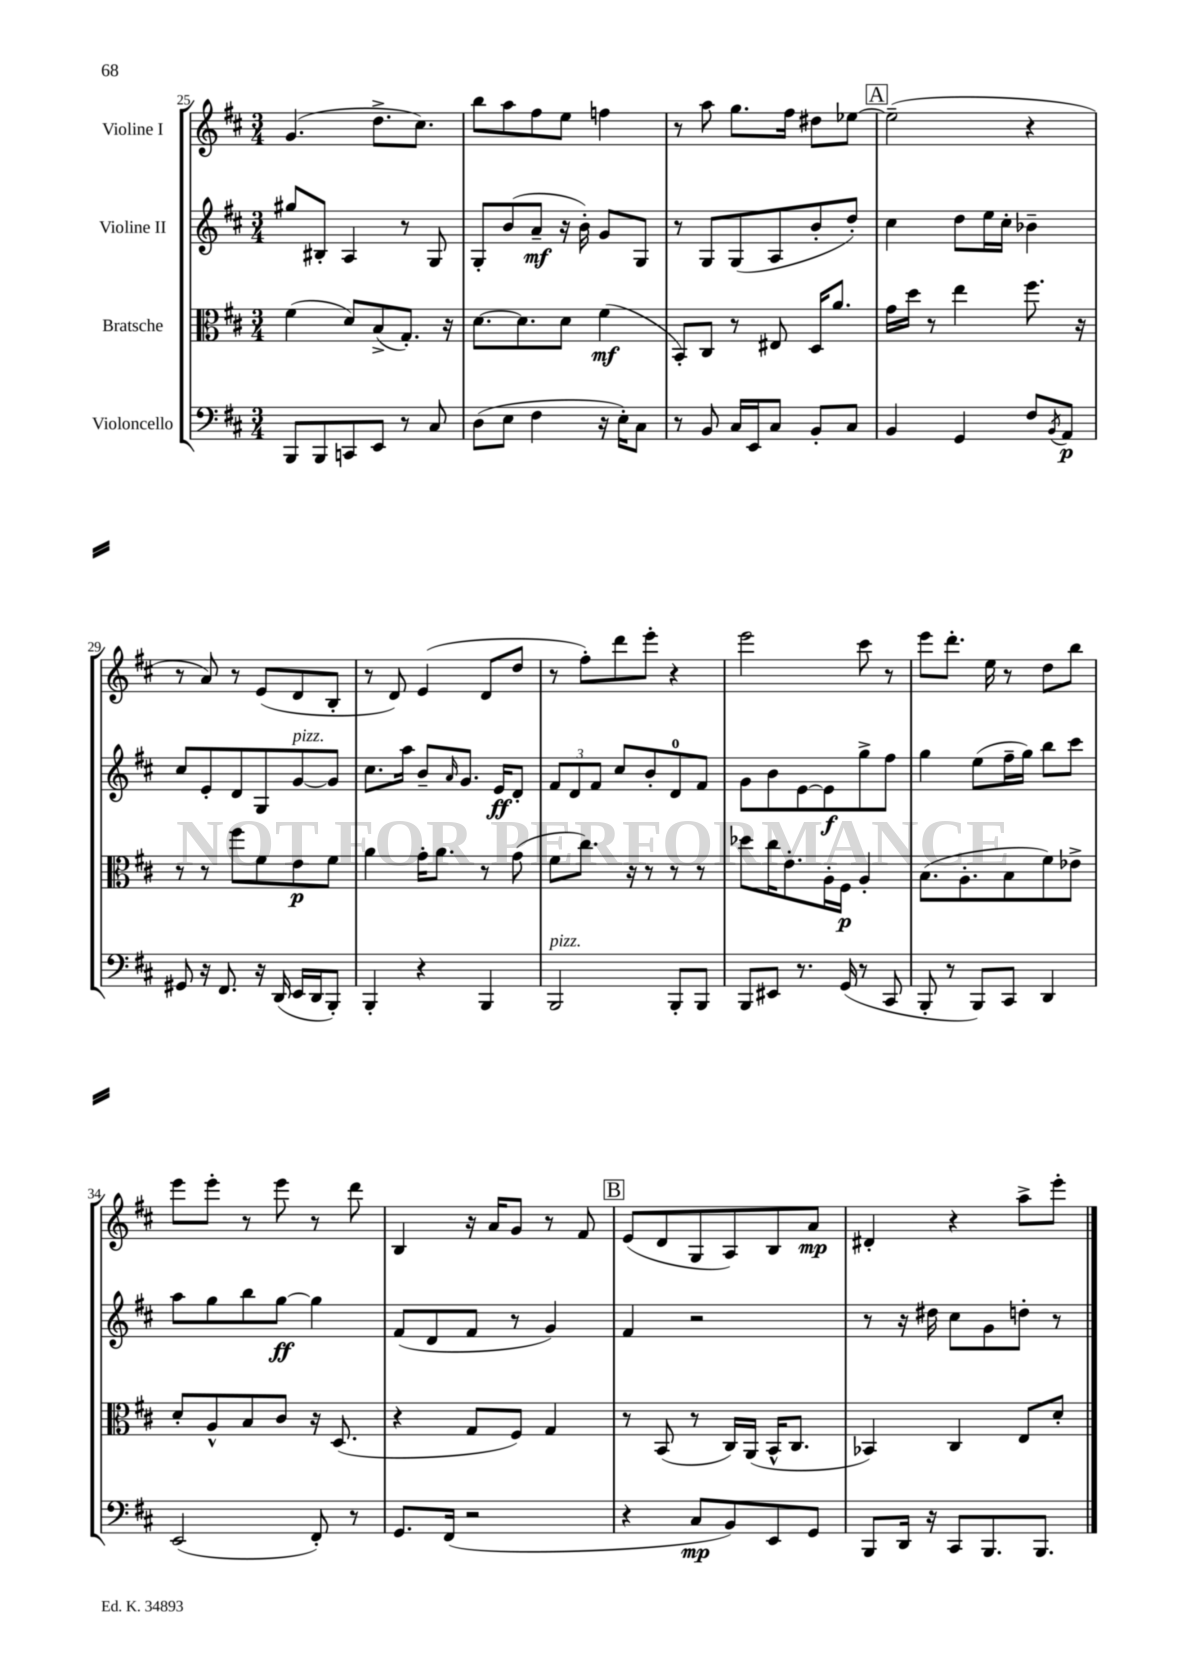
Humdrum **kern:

**kern	**dynam	**kern	**dynam	**kern	**dynam	**kern	**dynam
*part4	*part4	*part3	*part3	*part2	*part2	*part1	*part1
*staff4	*staff4	*staff3	*staff3	*staff2	*staff2	*staff1	*staff1
*I"Violoncello	*	*I"Bratsche	*	*I"Violine II	*	*I"Violine I	*
*clefF4	*	*clefC3	*	*clefG2	*	*clefG2	*
*k[f#c#]	*	*k[f#c#]	*	*k[f#c#]	*	*k[f#c#]	*
*M3/4	*	*M3/4	*	*M3/4	*	*M3/4	*
=25	=25	=25	=25	=25	=25	=25	=25
8BBB/L	.	(4f#\	.	8gg#X/L	.	(4.g/	.
8BBB/	.	.	.	8B#X'/J	.	.	.
8CCn/	.	8d/L)	.	4A/	.	.	.
8EE/J	.	(8B^/	.	.	.	8.dd^\L	.
8r	.	8.G'/J)	.	8r	.	.	.
.	.	.	.	.	.	8.cc#\J)	.
8C#/	.	.	.	8G/	.	.	.
.	.	16r	.	.	.	.	.
=26	=26	=26	=26	=26	=26	=26	=26
(8D\L	.	[8.d\L	.	8G'/L	.	8bb\L	.
8E\J	.	.	.	(8b/	.	8aa\	.
.	.	8.d\]	.	.	.	.	.
4F#\	.	.	.	8a~/J	mf	8ff#\	.
.	.	8d\J	.	16r	.	8ee\J	.
.	.	.	.	16b'\)	.	.	.
16r	.	(4f#\	mf	8g/L	.	4ffn\	.
16E'\KL)	.	.	.	.	.	.	.
8C#\J	.	.	.	8G/J	.	.	.
=27	=27	=27	=27	=27	=27	=27	=27
8r	.	8BB'/L)	.	8r	.	8r	.
8BB/	.	8C#/J	.	8G/L	.	8aa\	.
16C#/LL	.	8r	.	(8G/	.	8.gg\L	.
16EE/J	.	.	.	.	.	.	.
8C#/J	.	8E#X/	.	8A/	.	.	.
.	.	.	.	.	.	16ff#\Jk	.
8BB'/L	.	16D/KL	.	8b'/	.	8dd#X\L	.
.	.	8.a/J	.	.	.	.	.
8C#/J	.	.	.	8dd'/J)	.	[8ee-X\J	.
!!LO:REH:place=s1:t=A
=28	=28	=28	=28	=28	=28	=28	=28
4BB/	.	16g\LL	.	4cc#\	.	(2ee-~\]	.
.	.	16dd\JJ	.	.	.	.	.
.	.	8r	.	.	.	.	.
4GG/	.	4ee\	.	8dd\L	.	.	.
.	.	.	.	16ee\L	.	.	.
.	.	.	.	16cc#'\JJ	.	.	.
8F#/L	.	8.ff#\	.	4b-X~\	.	4r	.
8qBB/	.	.	.	.	.	.	.
8AA/J	p	.	.	.	.	.	.
.	.	16r	.	.	.	.	.
!!LO:LB:g=z
=29	=29	=29	=29	=29	=29	=29	=29
8GG#X/	.	8r	.	8cc#/L	.	8r	.
16r	.	8r	.	8e'/	.	8a/)	.
8.FF#/	.	.	.	.	.	.	.
.	.	8ff#\L	.	8d/	.	8r	.
16r	.	8f#\	.	8G/	.	(8e/L	.
(16DD/	.	.	.	.	.	.	.
!	!	!	!	!LO:TX:a:i:t=pizz.	!	!	!
16EE/LL	.	8e\	p	[8g/	.	8d/	.
16DD/J	.	.	.	.	.	.	.
8BBB'/J)	.	8f#\J	.	8g/J]	.	8B'/J	.
=30	=30	=30	=30	=30	=30	=30	=30
4BBB'/	.	4a\	.	8.cc#\L	.	8r	.
.	.	.	.	.	.	8d/)	.
.	.	.	.	16aa\Jk	.	.	.
4r	.	16g'\KL	.	8b~/L	.	(4e/	.
.	.	8.a\J	.	.	.	.	.
.	.	.	.	16qqa/	.	.	.
.	.	.	.	8.g/J	.	.	.
4BBB/	.	8r	.	.	.	8d/L	.
.	.	.	.	16e/KL	ff	.	.
.	.	(8g\	.	8d'/J	.	8dd/J	.
=31	=31	=31	=31	=31	=31	=31	=31
!LO:TX:a:i:t=pizz.	!	!	!	!	!	!	!
2BBB/	.	8f#\L	.	12f#/L	.	8r	.
.	.	.	.	12d/	.	.	.
.	.	8.cc#\J)	.	.	.	8ff#'\L)	.
.	.	.	.	12f#/J	.	.	.
.	.	.	.	8cc#/L	.	8ddd\	.
.	.	16r	.	.	.	.	.
.	.	8r	.	8b'/	.	8eee'\J	.
8BBB'/L	.	8r	.	8d/	.	4r	.
8BBB/J	.	8r	.	8f#/J	.	.	.
=32	=32	=32	=32	=32	=32	=32	=32
8BBB/L	.	8dd-X\L	.	8g\L	.	2eee\	.
8EE#X/J	.	16cc#\K	.	8b\	.	.	.
.	.	8.e'\	.	.	.	.	.
8.r	.	.	.	[8e\	.	.	.
.	.	16A'\L	.	8e\]	f	.	.
(16GG/	.	16F#\JJ	p	.	.	.	.
8r	.	4A'/	.	8gg^\	.	8ccc#\	.
8CC#/	.	.	.	8ff#\J	.	8r	.
=33	=33	=33	=33	=33	=33	=33	=33
8BBB'/	.	(8.B\L	.	4gg\	.	8eee\L	.
8r	.	.	.	.	.	8.ddd'\J	.
.	.	8.A'\	.	.	.	.	.
8BBB/L)	.	.	.	(8ee\L	.	.	.
.	.	.	.	.	.	16ee\	.
8CC#/J	.	8B\	.	16ff#~\L	.	8r	.
.	.	.	.	16gg\JJ)	.	.	.
4DD/	.	8f#\)	.	8bb\L	.	8dd\L	.
.	.	8e-X^\J	.	8ccc#\J	.	8bb\J	.
!!LO:LB:g=z
=34	=34	=34	=34	=34	=34	=34	=34
(2EE/	.	8d'/L	.	8aa\L	.	8eee\L	.
.	.	8A^^/	.	8gg\	.	8eee'\J	.
.	.	8B/	.	8bb\	.	8r	.
.	.	8c#/J	.	[8gg\J	ff	8eee\	.
8FF#'/)	.	16r	.	4gg\]	.	8r	.
.	.	(8.D/	.	.	.	.	.
8r	.	.	.	.	.	8ddd\	.
=35	=35	=35	=35	=35	=35	=35	=35
8.GG/L	.	4r	.	(8f#/L	.	4B/	.
.	.	.	.	8d/	.	.	.
(16FF#/Jk	.	.	.	.	.	.	.
2r	.	8G/L	.	8f#/J	.	16r	.
.	.	.	.	.	.	16a/KL	.
.	.	8F#/J)	.	8r	.	8g/J	.
.	.	4G/	.	4g/)	.	8r	.
.	.	.	.	.	.	8f#/	.
!!LO:REH:place=s1:t=B
=36	=36	=36	=36	=36	=36	=36	=36
4r	.	8r	.	4f#/	.	(8e/L	.
.	.	(8BB/	.	.	.	8d/	.
8C#/L	mp	8r	.	2r	.	8G/	.
8BB/)	.	16C#/LL)	.	.	.	8A/)	.
.	.	(16AA/JJ	.	.	.	.	.
8EE/	.	16BB^^/KL	.	.	.	8B/	.
.	.	8.C#/J	.	.	.	.	.
8GG/J	.	.	.	.	.	8a/J	mp
=37	=37	=37	=37	=37	=37	=37	=37
8BBB/L	.	4BB-X/)	.	8r	.	4d#X'/	.
16DD/Jk	.	.	.	16r	.	.	.
16r	.	.	.	16dd#X\	.	.	.
8CC#/L	.	4C#/	.	8cc#\L	.	4r	.
8.BBB/	.	.	.	8g\	.	.	.
.	.	8E/L	.	8ddn'\J	.	8aa^\L	.
8.BBB/J	.	.	.	.	.	.	.
.	.	8d'/J	.	8r	.	8eee'\J	.
==	==	==	==	==	==	==	==
*-	*-	*-	*-	*-	*-	*-	*-
